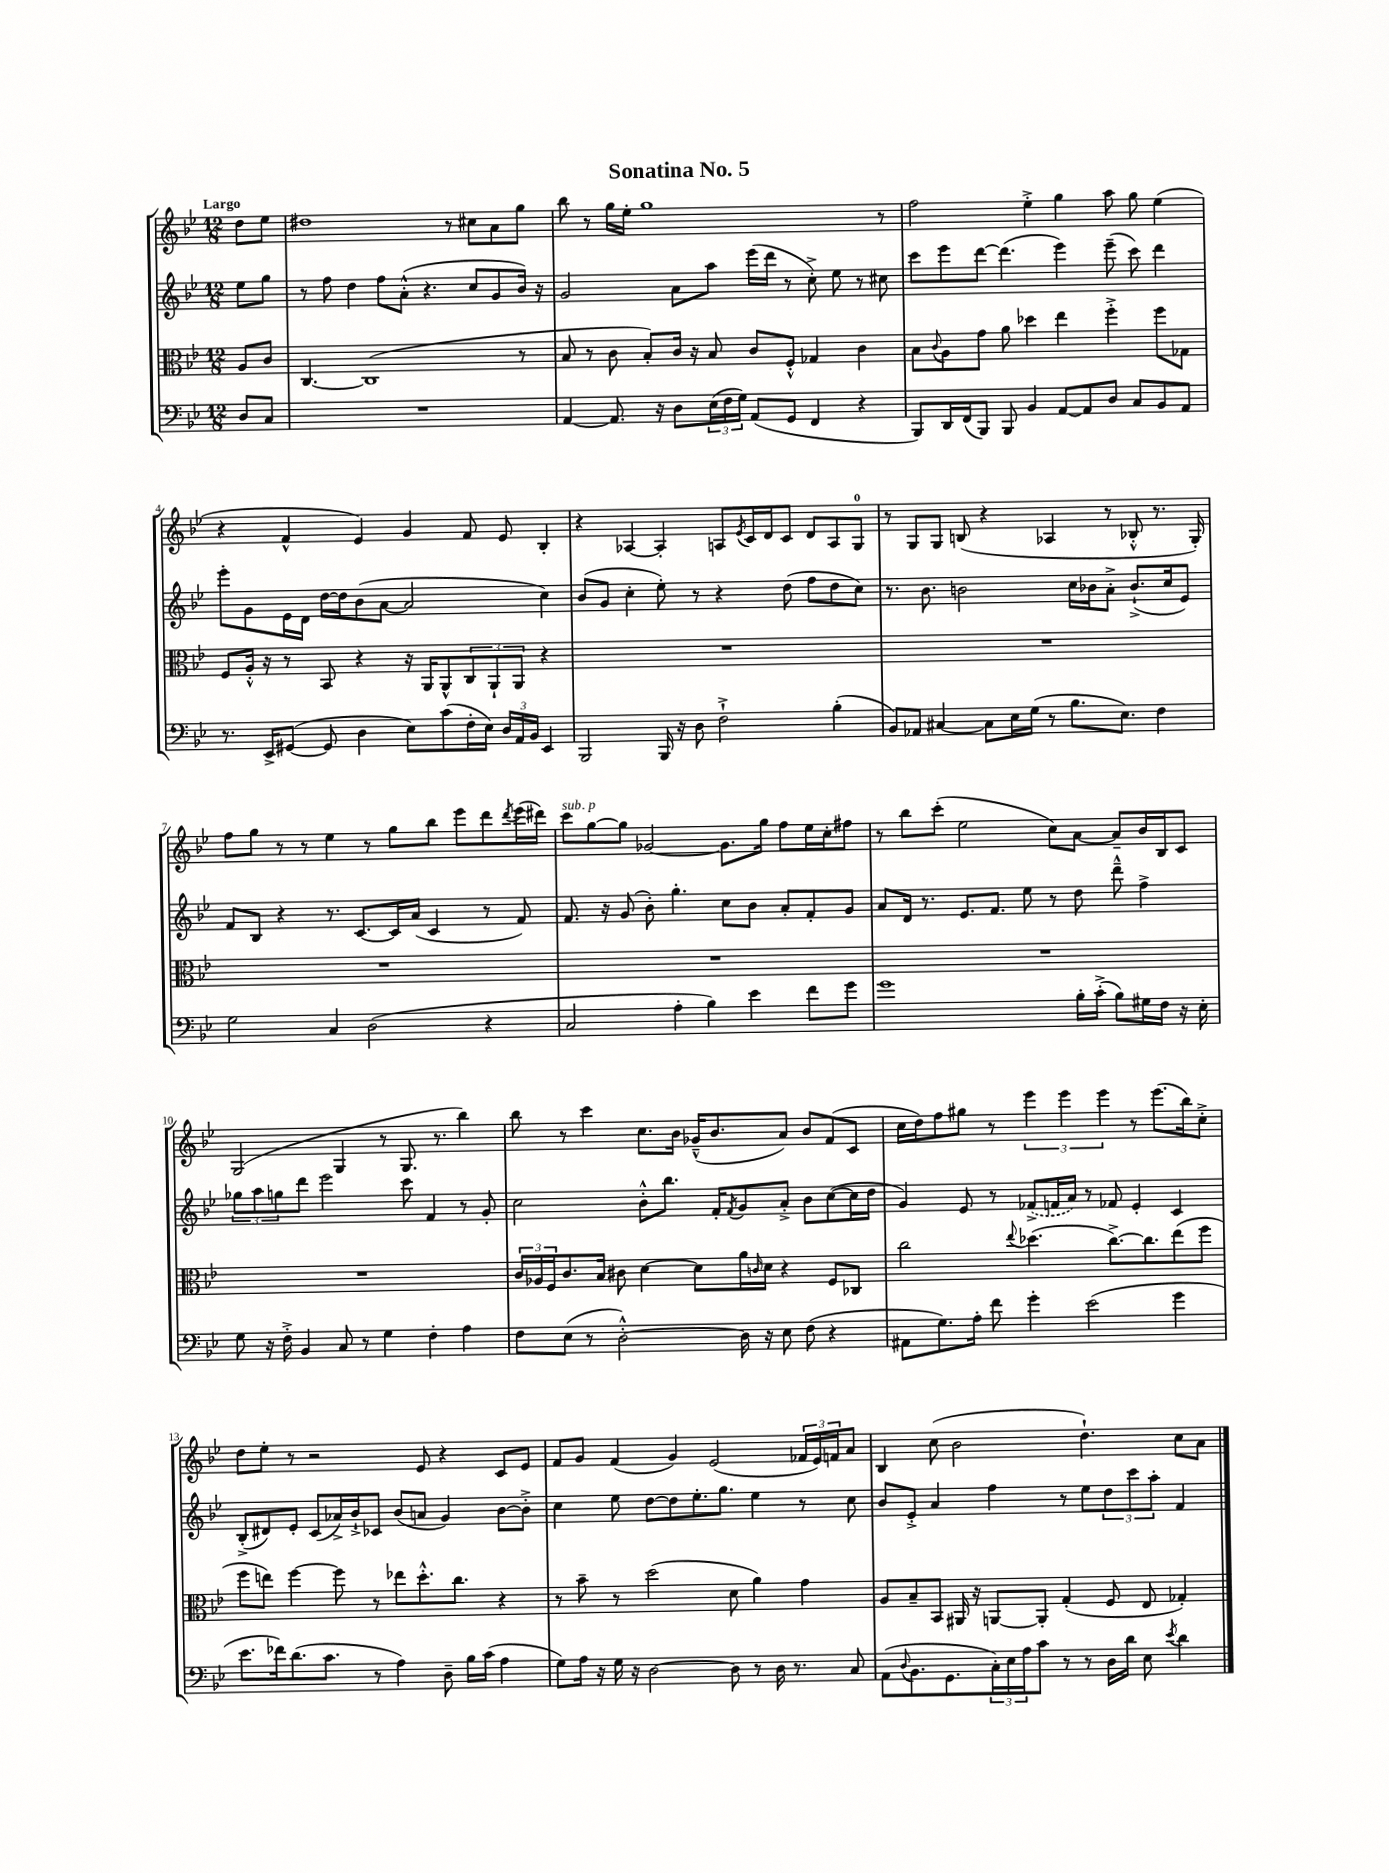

**kern	**kern	**kern	**kern
*part4	*part3	*part2	*part1
*staff4	*staff3	*staff2	*staff1
*clefF4	*clefC3	*clefG2	*clefG2
*k[b-e-]	*k[b-e-]	*k[b-e-]	*k[b-e-]
*M12/8	*M12/8	*M12/8	*M12/8
=	=	=	=
!	!	!	!LO:TX:a:B:t=Largo
8D/L	8A/L	8ee-\L	8dd\L
8C/J	8c/J	8gg\J	8ee-\J
=1	=1	=1	=1
1.r	[4.C/	8r	1dd#X
.	.	8ff\	.
.	.	4dd\	.
.	(1C]	.	.
.	.	8ff\L	.
.	.	(8a'^^\J	.
.	.	4.r	.
.	.	.	8r
.	.	8cc/L	8cc#X\L
.	.	8g/	8a\
.	8r	16b-/Jk)	8gg\J
.	.	16r	.
=2	=2	=2	=2
[4AA/	8B-/	2g/	8bb-\
.	8r	.	8r
8.AA/]	8c\	.	16gg\LL
.	.	.	16ee-'\JJ
.	8B-'/L)	.	1gg
16r	.	.	.
8D\L	16c/Jk	8a\L	.
.	16r	.	.
(24E-\L	8B-/	8aa\J	.
24F\	.	.	.
24G\JJ)	.	.	.
(8AA/L	8c/L	(16eee-\LL	.
.	.	16ddd\JJ	.
8GG/J	8F'^^/J	8r	.
4FF/	4G-X/	8cc'^\)	.
.	.	8ee-\	.
4r	4c\	8r	.
.	.	8cc#X\	8r
=3	=3	=3	=3
8BBB-/L)	8B-\L	8ccc\L	2ff\
.	8qqc/	.	.
16DD/L	8A\	8eee-\	.
(16FF/J	.	.	.
8BBB-/J)	8g\J	[8ddd\J	.
8BBB-/	8a\	(4.ddd\]	.
4BB-/	4dd-X\	.	4ee-'^\
[8AA/L	4ee-\	4eee-\)	4gg\
8AA/]	.	.	.
8D/J	4ff'^\	(8eee-~\	8aa\
8C/L	.	8ccc\)	8gg\
8BB-/	8ff\L	4ddd\	(4ee-\
8AA/J	8G-X\J	.	.
!!LO:LB:g=z
=4	=4	=4	=4
8.r	8F/L	8eee-'\L	4r
.	16A'^^/Jk	8g\	.
16EE-^/KL	16r	.	.
([8GG#X/J	8r	16e-\L	4f^^/
.	.	16d\JJ	.
8GG#/]	8BB-/	[16dd\LL	.
.	.	16dd\J]	.
4D\	4r	(8b-\	4e-/)
.	.	[8a\J	.
8E-\L)	16r	2a/]	4g/
.	16AA/KL	.	.
(8c\	8AA^^/	.	.
16F'\L	12C/	.	8f/
16E-\JJ)	.	.	.
.	12AA`/	.	.
24D/LL	.	.	8e-/
24AA/	12AA/J	.	.
24BB-/JJ	.	.	.
4EE-/	4r	4cc\)	4B-'/
=5	=5	=5	=5
2BBB-/	1.r	(8b-/L	4r
.	.	8g/J	.
.	.	4cc'\	[4A-X/
16BBB-/	.	8ee-'\)	4A-'/]
16r	.	.	.
8D\	.	8r	.
2F`^\	.	4r	8An/L
.	.	.	8qe-/
.	.	.	16c/L
.	.	.	16d/J
.	.	(8dd\	8c/J
.	.	8ff\L	8d/L
(4B-'\	.	8dd\	8A/
.	.	8cc\J)	8G/J
=6	=6	=6	=6
8BB-/L)	1.r	8.r	8r
8AA-X/J	.	.	8G/L
.	.	8.b-\	.
[4C#X/	.	.	8G/J
.	.	2bn\	(8Bn/
8C#\L]	.	.	4r
16E-\L	.	.	.
(16G\JJ	.	.	.
8r	.	.	4A-X/
8.B-\L	.	16cc\LL	.
.	.	16b-X\J	.
.	.	8a'^\J	8r
8.E-\J)	.	.	.
.	.	(8.b-`^/L	8B-X'^^/
4F\	.	.	8.r
.	.	16cc/k	.
.	.	8e-/J)	.
.	.	.	16G'/)
!!LO:LB:g=z
=7	=7	=7	=7
2G\	1.r	8f/L	8ff\L
.	.	8B-/J	8gg\J
.	.	4r	8r
.	.	.	8r
4C/	.	8.r	4ee-\
.	.	[8.c/L	.
(2D\	.	.	8r
.	.	16c/L]	8gg\L
.	.	(16a/JJ	.
.	.	4c/	8bb-\J
.	.	.	8eee-\L
4r	.	8r	8ddd\
.	.	.	8qddd/
.	.	8f/)	(16eee-\L
.	.	.	16ddd#X\JJ)
=8	=8	=8	=8
!	!	!	!LO:TX:a:i:t=sub. p
2C/	1.r	8.f/	8ccc\L
.	.	.	[8gg\
.	.	16r	.
.	.	(8g/	8gg\J]
.	.	8b-'\)	[2g-X/
4A'\	.	4.gg'\	.
4B-\)	.	.	.
.	.	8cc\L	8.g-\L]
4e-\	.	8b-\J	.
.	.	.	16gg\Jk
.	.	8a'/L	8ff\L
8f\L	.	8f'/	16ee-\L
.	.	.	16cc'\J
8g\J	.	8g/J	8ff#X\J
=9	=9	=9	=9
1g	1.r	8a/L	8r
.	.	16d/Jk	8bb-\L
.	.	8.r	.
.	.	.	(8ccc'\J
.	.	8.e-/L	2ee-\
.	.	8.f/J	.
.	.	8ee-\	.
.	.	8r	8cc\L)
16B-'\LL	.	8dd\	[8a\J
(16c'^\JJ	.	.	.
8B-\L)	.	8ddd~^^\	8a~/L]
16G#X\L	.	4ff^\	16b-/L
16F\JJ	.	.	16B-/J
16r	.	.	8c/J
16E-'\	.	.	.
!!LO:LB:g=z
=10	=10	=10	=10
8G\	1.r	12gg-X\L	(2G/
.	.	12aa\	.
16r	.	.	.
.	.	12ggn\	.
16F'^\	.	.	.
4BB-/	.	8ddd\J	.
.	.	2eee-\	.
8C/	.	.	4G/
8r	.	.	.
4G\	.	.	8r
.	.	8ccc\	8.G/
4F'\	.	4f/	.
.	.	.	8.r
4A\	.	8r	4bb-\)
.	.	8g'/	.
=11	=11	=11	=11
8F\L	24c/LL	2cc\	8bb-\
.	24A-X/	.	.
.	24F/J	.	.
(8E-\J	8.c/	.	8r
8r	.	.	4ccc\
.	16B-/Jk	.	.
[2D'^^\)	8c#X\	.	.
.	[4d\	8b-'^^\L	8.cc\L
.	.	8.bb-\J	.
.	.	.	16b-\Jk
.	8d\L]	.	(16g-X~^^/KL
.	.	16f'/KL	8.b-/
.	.	8qf/	.
16D\]	16a\L	8g/	.
.	16qqcn/	.	.
16r	16d\JJ	.	.
8E-\	4r	8a'^/J	8a/J)
(8F\	.	8b-\L	8b-/L
4r	8F/L	([8cc\	(8f/
.	8C-X/J	16cc\L]	8c/J
.	.	16dd\JJ	.
=12	=12	=12	=12
8AA#X\L	2cc\	4g/)	16cc\LL
.	.	.	16dd\J)
8.G\)	.	.	8ff\
.	.	8e-/	8gg#X\J
16A'\Jk	.	.	.
8f\	.	8r	8r
.	8qqee-/	.	.
4g'\	(4.dd-X\	(8f-X^/L	6eee-\
.	.	16fn/L	.
.	.	.	6eee-\
.	.	16a/JJ)	.
(2e-\	.	8r	.
.	.	.	6eee-\
.	[8.cc^\L)	8f-X/	.
.	.	4e-'/	8r
.	8.cc\]	.	.
.	.	.	(8.eee-\L
4g\	(8ee-\	4c/	.
.	.	.	16bb-\k)
.	8ff\J	.	8cc'^\J
!!LO:LB:g=z
=13	=13	=13	=13
8.e-\L	8ff\L	(8B-'^/L	8dd\L
.	8een\J)	8d#X/)	8ee-'\J
16f-X\k)	.	.	.
(8.d\	[4ff\	8e-'/J	8r
.	.	(8c/L	2r
8.c\J	.	.	.
.	8ff\]	16a-X^/L)	.
.	.	16b-`^/J	.
8r	8r	8c-X/J	.
4A\)	8ee-X\L	(8b-/L	.
.	8.dd'^^\	8an/J	8e-/
8D~\	.	4g/)	4r
.	8.cc\J	.	.
16B-\LL	.	.	.
(16c\JJ	.	.	.
4A\	4r	[8b-\L	8c/L
.	.	8b-'^\J]	8e-/J
=14	=14	=14	=14
8G\L)	8r	4cc\	8f/L
16A\Jk	8b-~\	.	8g/J
16r	.	.	.
16G\	8r	8ee-\	(4f/
16r	.	.	.
[2D\	(2dd\	[8dd\L	.
.	.	8dd\]	4g/)
.	.	8.ee-'\	.
.	.	.	(2e-/
.	.	8.gg\J	.
8D\]	8d\	.	.
8r	4a\)	4ee-\	.
16D\	.	.	.
8.r	.	.	.
.	4g\	8r	24f-X/LL
.	.	.	24e-/)
.	.	.	24fn/J
8C/	.	8cc\	8a/J
=15	=15	=15	=15
(8AA\L	8A/L	8b-/L	4B-/
8qqD/	.	.	.
8.BB-\	8B-~/	8e-'^/J	.
.	8BB-/J	4a/	(8cc\
8.GG\	.	.	.
.	16AA#X/	.	2b-\
.	16r	.	.
24C'\L)	[8AAn/L	4ff\	.
24E-\	.	.	.
24A\J	.	.	.
8c\J	8AA'/J]	.	.
8r	(4G'/	8r	.
8r	.	8ee-\L	4.dd`\)
16D\LL	8F/	12dd\	.
16d\JJ	.	.	.
.	.	12ccc\	.
8E-\	8E-/	.	.
.	.	12aa'\J	.
8qe-/	.	.	.
4d\	4G-X'/)	4f/	8cc\L
.	.	.	8a\J
==	==	==	==
*-	*-	*-	*-
